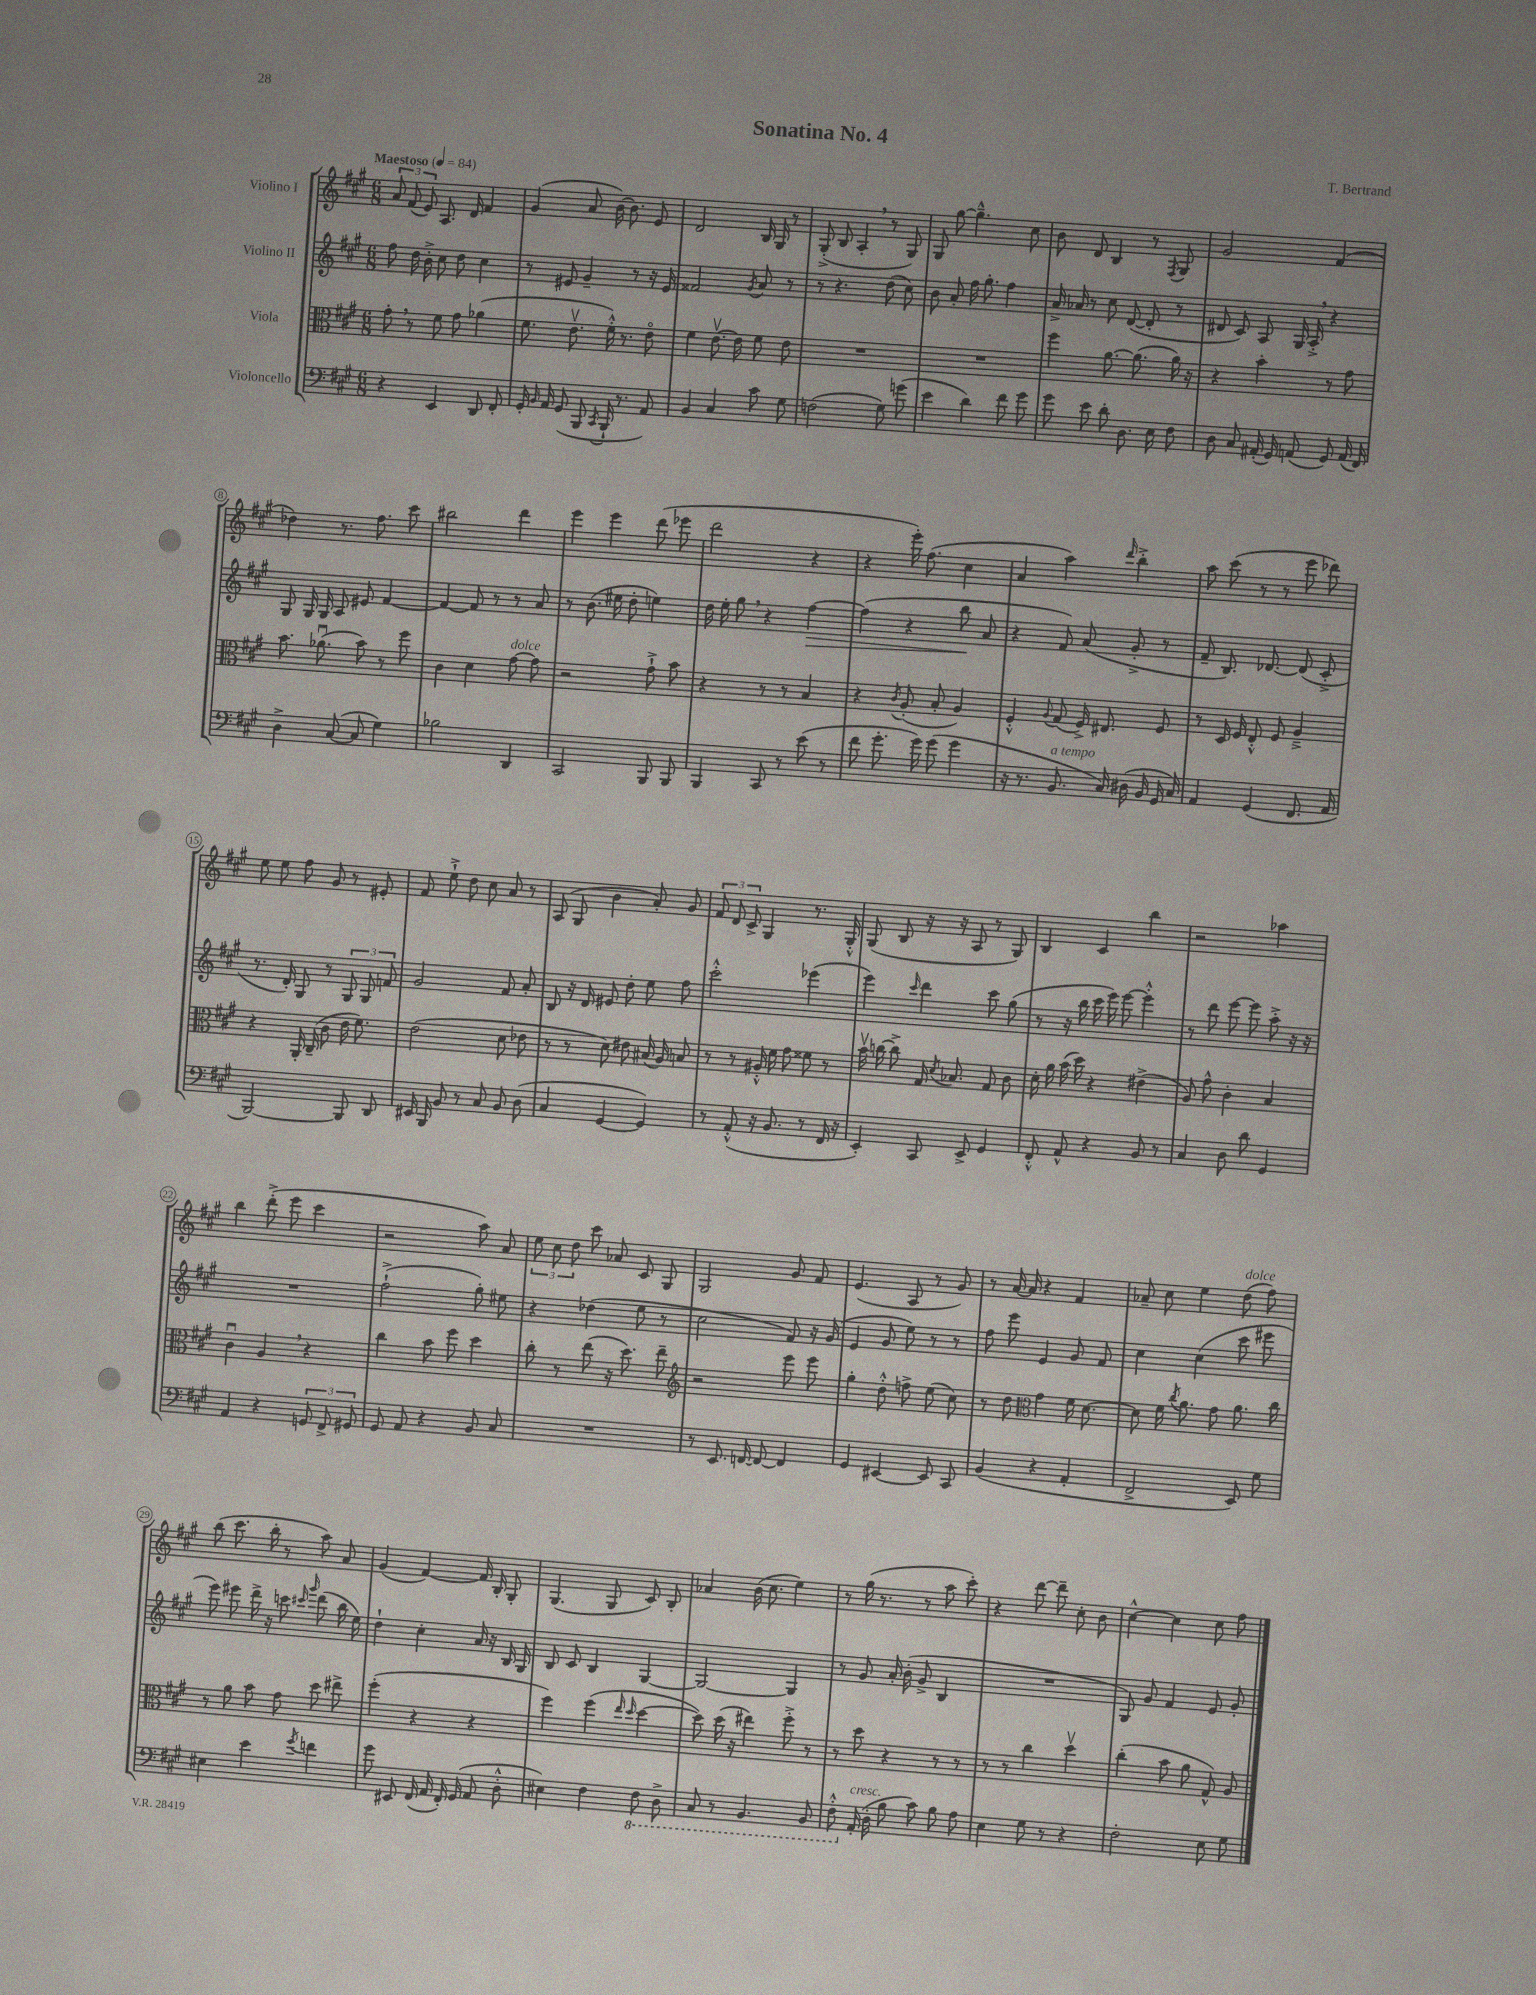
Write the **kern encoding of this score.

**kern	**kern	**kern	**dynam	**kern
*part4	*part3	*part2	*part2	*part1
*staff4	*staff3	*staff2	*staff2	*staff1
*I"Violoncello	*I"Viola	*I"Violino II	*	*I"Violino I
*clefF4	*clefC3	*clefG2	*	*clefG2
*k[f#c#g#]	*k[f#c#g#]	*k[f#c#g#]	*	*k[f#c#g#]
*M6/8	*M6/8	*M6/8	*	*M6/8
*MM84	*MM84	*MM84	*	*MM84
=1	=1	=1	=1	=1
!	!	!	!	!LO:TX:a:B:t=Maestoso
4r	8g#',\	8ff#\	.	12a/
.	.	.	.	(12f#/
.	8r	16dd\	.	.
.	.	.	.	12e/)
.	.	16b'^\	.	.
4EE/	8f#\	8cc#\	.	8.A/
.	8g#\	8dd\	.	.
.	.	.	.	16d/
8DD/	(4a-X\	4cc#\	.	4f#/
8FF#'/	.	.	.	.
=2	=2	=2	=2	=2
16GG#'/	8.f#\	8r	.	(4g#/
16qqBB/	.	.	.	.
16AA/	.	.	.	.
(8GG#/	.	8e#X/	.	.
.	8.ev\	.	.	.
8BBB/	.	4g#~/	.	8a/
8qCC#/	.	.	.	.
16BBB`/	16f#'^^\)	.	.	[16b\)
8.r	8.r	.	.	8.b\]
.	.	8r	.	.
8AA/)	8e\	16r	.	8e/
.	.	16e#/	.	.
=3	=3	=3	=3	=3
4BB/	4f#\	2f##X/	.	2d/
4C#/	[8.ev\	.	.	.
.	16e\]	.	.	.
.	.	8qg#/	.	.
8c#\	8f#\	8a/	.	16B/
.	.	.	.	16G#/
8G#\	8e\	8r	.	8r
=4	=4	=4	=4	=4
(2Fn\	2.r	8r	.	(8G#'^/
.	.	4.r	.	8B/
.	.	.	.	4A',/
8G#\)	.	(8dd\	.	8r
(8gn\	.	8cc#\)	.	8G#/)
=5	=5	=5	=5	=5
4e\	2.r	8b\	.	8G#/
.	.	8a'/	.	[8gg#\
4d\)	.	16ff#\	.	4.gg#~^^\]
.	.	8.gg#'\	.	.
8f#\	.	4ff#\	.	.
8g#\	.	.	.	8cc#\
=6	=6	=6	=6	=6
8g#\	4ff#\	16a^/	.	8b\
.	.	16a-X/	.	.
8e\	.	8r	.	8d/
8d'\	[8.a\	8cc#\	.	4B/
8.D\	.	([8d/	.	.
.	(8.a\]	.	.	.
.	.	8d'/]	.	8r
16E\	.	.	.	.
.	.	.	.	8qF#/
8F#\	16a\)	8r	.	8G#/
.	16r	.	.	.
=7	=7	=7	=7	=7
8D\	4r	8d#X/	.	2g#/
8C#/	.	8c#/)	.	.
(16AA#X'/	4b'\	8A/	.	.
16GG#/)	.	.	.	.
(8AAn/	.	16G#/	.	.
.	.	16A'^,/	.	.
8GG#/)	8r	4r	.	(4f#/
(16AA/	8g#\	.	.	.
16FF#/)	.	.	.	.
!!LO:LB:g=z
=8	=8	=8	=8	=8
4D^\	8.b\	8G#/	.	4dd-X\)
.	.	16G#/	.	.
.	(8.a-Xu\	16G#/	.	.
([8C#/	.	8A/	.	8.r
8C#/]	8b\)	8e#X/	.	.
.	.	.	.	8.ff#\
4G#\)	8r	[4f#/	.	.
.	8ff#\	.	.	8ccc#\
=9	=9	=9	=9	=9
2B-X\	4c#\	4f#/_	.	2bb#X\
.	4d\	8f#/]	.	.
.	.	8r	.	.
!	!LO:TX:a:i:t=dolce	!	!	!
4DD/	[8g#\	8r	.	4ddd\
.	8g#\]	8a/	.	.
=10	=10	=10	=10	=10
2CC#/	2r	8r	.	4eee\
.	.	(8.b\	.	.
.	.	.	.	4eee\
.	.	16ee#X\	.	.
.	.	8dd'\	.	.
8BBB/	8g#`^\	4een\)	.	(8ddd\
8BBB/	8b\	.	.	8eee-X\
=11	=11	=11	=11	=11
4BBB/	4r	16dd\	.	2ddd\
.	.	16ee'\	.	.
.	.	8gg#,\	.	.
8CC#/	8r	4r	.	.
8r	8r	.	.	.
!	!	!	!LO:HP:b	!
(8e\	4B/	[4ff#\	>	4r
8r	.	.	.	.
=12	=12	=12	=12	=12
8f#\	4r	(4ff#\]	.	4r
8.g#'\	.	.	.	.
.	8qc#/	.	.	.
.	(8A'/	4r	.	16eee'\)
16g#\)	.	.	.	(8.ff#\
(8g#\	8B'/	.	.	.
4g#\	4A/)	8bb\	.	4cc#\
.	.	8a/	]	.
=13	=13	=13	=13	=13
16r	4F#'^^/	4r	.	4a/
8.r	.	.	.	.
.	8qqA/	.	.	.
!LO:TX:a:i:t=a tempo	!	!	!	!
8.BB/	(8G#/	8f#/)	.	4aa\)
.	16F#^/)	(8a/	.	.
16C#/)	8.E#X/	.	.	.
.	.	.	.	16qqddd/
(16D#X\	.	8g#'^/	.	4bb'^\
16BB/	.	.	.	.
16GG#/	8F#/	8r	.	.
16C#/)	.	.	.	.
=14	=14	=14	=14	=14
4AA/	8r	8f#~/	.	8aa\
.	16D/	8.B/)	.	(8ccc#\
.	16F#/	.	.	.
(4GG#/	8E'^^/	.	.	8r
.	.	[8.d-X/	.	.
.	8F#/	.	.	8r
8.FF#/	4A~^/	(8d-/]	.	8eee\
.	.	8c#'^/	.	8ddd-X\)
16AA/	.	.	.	.
!!LO:LB:g=z
=15	=15	=15	=15	=15
[2BBB/)	4r	8.r	.	8ee\
.	.	.	.	8ee\
.	.	16d'/)	.	.
.	16AA'/	8G#/	.	8ff#\
.	(16C#~/	.	.	.
.	8c#\	8r	.	8g#/
8BBB/]	16e\	12G#/	.	8r
.	8.f#\)	.	.	.
.	.	12G#/	.	.
8DD/	.	.	.	8e#X'/
.	.	12fn/	.	.
=16	=16	=16	=16	=16
16EE#X/	(2e\	2g#/	.	8f#/
16BBB/	.	.	.	.
8BB/	.	.	.	8ee`^\
8r	.	.	.	8dd\
8C#/	.	.	.	8cc#\
8BB/	8d\	8f#/	.	8a/
(8D\	8e-X\	8a'/	.	8r
=17	=17	=17	=17	=17
4C#/	8r	8B/	.	(8A/
.	8r	16r	.	8G#/
.	.	16d/	.	.
[4GG#/	8d\)	8e#X/	.	4b\
.	8e#X\	8dd'\	.	.
4GG#/])	(16B#X/	8ee\	.	8a'/)
.	16A/)	.	.	.
.	8Bn/	8ff#\	.	8g#/
=18	=18	=18	=18	=18
8r	8r	2ccc#'^^\	.	12f#/
.	.	.	.	12d/
(8AA'^^/	8r	.	.	.
.	.	.	.	12c#^/
16r	16A#X'^^/	.	.	4G#/
8.BB/	16f#\	.	.	.
.	8g#\	.	.	.
8r	8f##X\	(4eee-X\	.	8.r
16FF#/	8r	.	.	.
16r	.	.	.	16G#'^^/
=19	=19	=19	=19	=19
4EE'/)	16bv\	4eee\)	.	(8G#/
.	[16ccn\	.	.	.
.	8cc^\]	.	.	8B/
.	.	16qqccc#/	.	.
8CC#/	16G#/	4ddd\	.	16r
.	8qd/	.	.	.
.	8.B-X/	.	.	16r
8EE^/	.	.	.	8A/
4GG#/	8G#/	8ccc#\	.	8r
.	8c#\	(8gg#\	.	8G#/)
=20	=20	=20	=20	=20
8FF#'^^/	16d'\	8r	.	4B/
.	16a\	.	.	.
8AA^^/	(16b\	16r	.	.
.	16dd\)	16bb\	.	.
4r	4r	16ccc#\	.	4c#/
.	.	16eee\)	.	.
.	.	[8eee\	.	.
8BB/	(4e#X^\	4eee'^^\]	.	4bb\
8r	.	.	.	.
=21	=21	=21	=21	=21
4C#/	8A/)	8r	.	2r
.	8g#^^\	8ddd\	.	.
8D\	4c#'\	[8eee\	.	.
8d\	.	8eee\]	.	.
4GG#/	4B/	8aa'^\	.	4aa-X\
.	.	16r	.	.
.	.	16r	.	.
!!LO:LB:g=z
=22	=22	=22	=22	=22
4AA/	4c#u\	2.r	.	4bb\
4r	4A,/	.	.	(8ddd'^\
.	.	.	.	8eee\
12GGn/	4r	.	.	4ccc#\
12FF#^/	.	.	.	.
12GG#X/	.	.	.	.
=23	=23	=23	=23	=23
8GG#/	4cc#\	(2ff#`^\	.	2r
8AA/	.	.	.	.
4r	8b\	.	.	.
.	8ff#\	.	.	.
8BB/	4dd\	8gg#'\)	.	8aa\)
8C#/	.	8ee#X\	.	8a/
=24	=24	=24	=24	=24
2.r	8cc#'\	4r	.	12ee\
.	.	.	.	12cc#\
.	8r	.	.	.
.	.	.	.	12dd\
.	(8ee\	(4dd-X\	.	8ccc#\
.	16r	.	.	8a-X/
.	8.dd\)	.	.	.
.	.	8ee\	.	8c#/
.	8ee~\	8r	.	8G#/
=25	=25	=25	=25	=25
*	*clefG2	*	*	*
8r	2r	2cc#\	.	2G#/
8.EE/	.	.	.	.
[16FFn/	.	.	.	.
8FF/_	.	.	.	.
4FF/]	8eee\	8f#/)	.	8g#/
.	8eee\	16r	.	8f#/
.	.	(16g#/	.	.
=26	=26	=26	=26	=26
4GG#/	4gg#'\	4e/	.	(4.e/
[4EE#X/	8dd'^^\	8g#/	.	.
.	8ffn^\	8ee\)	.	8A/
8EE#/]	(8ee\	8r	.	8r
8CC#/	8cc#\)	8r	.	8g#/)
=27	=27	=27	=27	=27
(4BB/	8r	8ff#\	.	8r
.	8dd\	8eee\	.	[16a/
.	.	.	.	16a/]
*	*clefC3	*	*	*
4r	4g#\	4e/	.	4r
4AA'/	16f#\	8g#/	.	4f#/
.	[8.d\	.	.	.
.	.	8f#/	.	.
=28	=28	=28	=28	=28
2FF#^/	8d\]	4cc#\	.	8a-X~/
.	16f#\	.	.	8cc#\
.	8qcc#/	.	.	.
.	8.a\	.	.	.
.	.	(4cc#\	.	4ee\
.	8g#\	.	.	.
!	!	!	!	!LO:TX:a:i:t=dolce
8EE/)	8.a\	8ccc#\	.	(8dd\
8G#\	.	8eee#X\	.	8ff#\)
.	16cc#\	.	.	.
!!LO:LB:g=z
=29	=29	=29	=29	=29
4E#X\	8r	8eee\)	.	(8bb\
.	8a\	8eee#X\	.	8.ccc#\
4e\	8b\	16ddd^\	.	.
.	.	16r	.	16bb'\
.	8g#\	8cccn\	.	8r
.	.	16qqccc#X/	.	.
8qg#/	.	16qqggg#/	.	.
4fn\	8dd\	(8ddd\	.	8aa\)
.	8ee#X^\	16bb\	.	8a/
.	.	16ee\)	.	.
=30	=30	=30	=30	=30
8g#\	(4ff#'\	4dd`\	.	(4g#/
8EE#X/	.	.	.	.
(16FF#/	4r	4cc#'\	.	[4f#/)
16AA/	.	.	.	.
16FF#'/)	.	.	.	.
(16GG#/	.	.	.	.
8AA/	4r	16a/	.	16f#/]
.	.	16r	.	16B'/
8D'^^\	.	16B/	.	8G#'/
.	.	16G#/	.	.
=31	=31	=31	=31	=31
4E#X\)	4ff#\)	8B/	.	(4.G#/
.	.	8c#/	.	.
4F#\	(4ff#\	4B/	.	.
.	.	.	.	8G#/
.	16qqee/	.	.	.
.	16qqdd/	.	.	.
*8ba	*	*	*	*
8FF#\	[4dd\	[4G#/	.	8c#/)
8DD^\	.	.	.	8B'/
=32	=32	=32	=32	=32
8CC#/	8dd\])	2G#/_	.	4a-X/
8r	(16dd\	.	.	.
.	16r	.	.	.
4.BBB/	4ee#X\)	.	.	(16b\
.	.	.	.	8.cc#\
.	8ff#'^\	4G#/]	.	4ee\)
8BBB/	8r	.	.	.
=33	=33	=33	=33	=33
8FF#'^^\	8r	8r	.	8r
*X8ba	*	*	*	*
!LO:TX:a:i:t=cresc.	!	!	!	!
(16AA'/	8dd\	8g#/	.	(16gg#\
16D'\	.	.	.	8.r
8B\	4r	16a'/	.	.
.	.	(16b'\	.	.
8c#\)	.	8g#^/	.	8r
8B\	8r	4B/	.	8aa\
8A\	8r	.	.	8ccc#'\)
=34	=34	=34	=34	=34
4E\	8r	2.r	.	4r
.	8r	.	.	.
8G#\	4cc#\	.	.	[8ddd\
8r	.	.	.	8ddd~\]
4r	4ddv\	.	.	8cc#'\
.	.	.	.	8b\
=35	=35	=35	=35	=35
2F#'\	(4cc#'\	8G#/)	.	[4cc#^^\
.	.	8g#/	.	.
.	8b\	4f#/	.	4cc#\]
.	8a\	.	.	.
8E\	8G#^^/)	8e/	.	8cc#\
8G#\	8A/	8g#'/	.	8ff#\
==	==	==	==	==
*-	*-	*-	*-	*-
